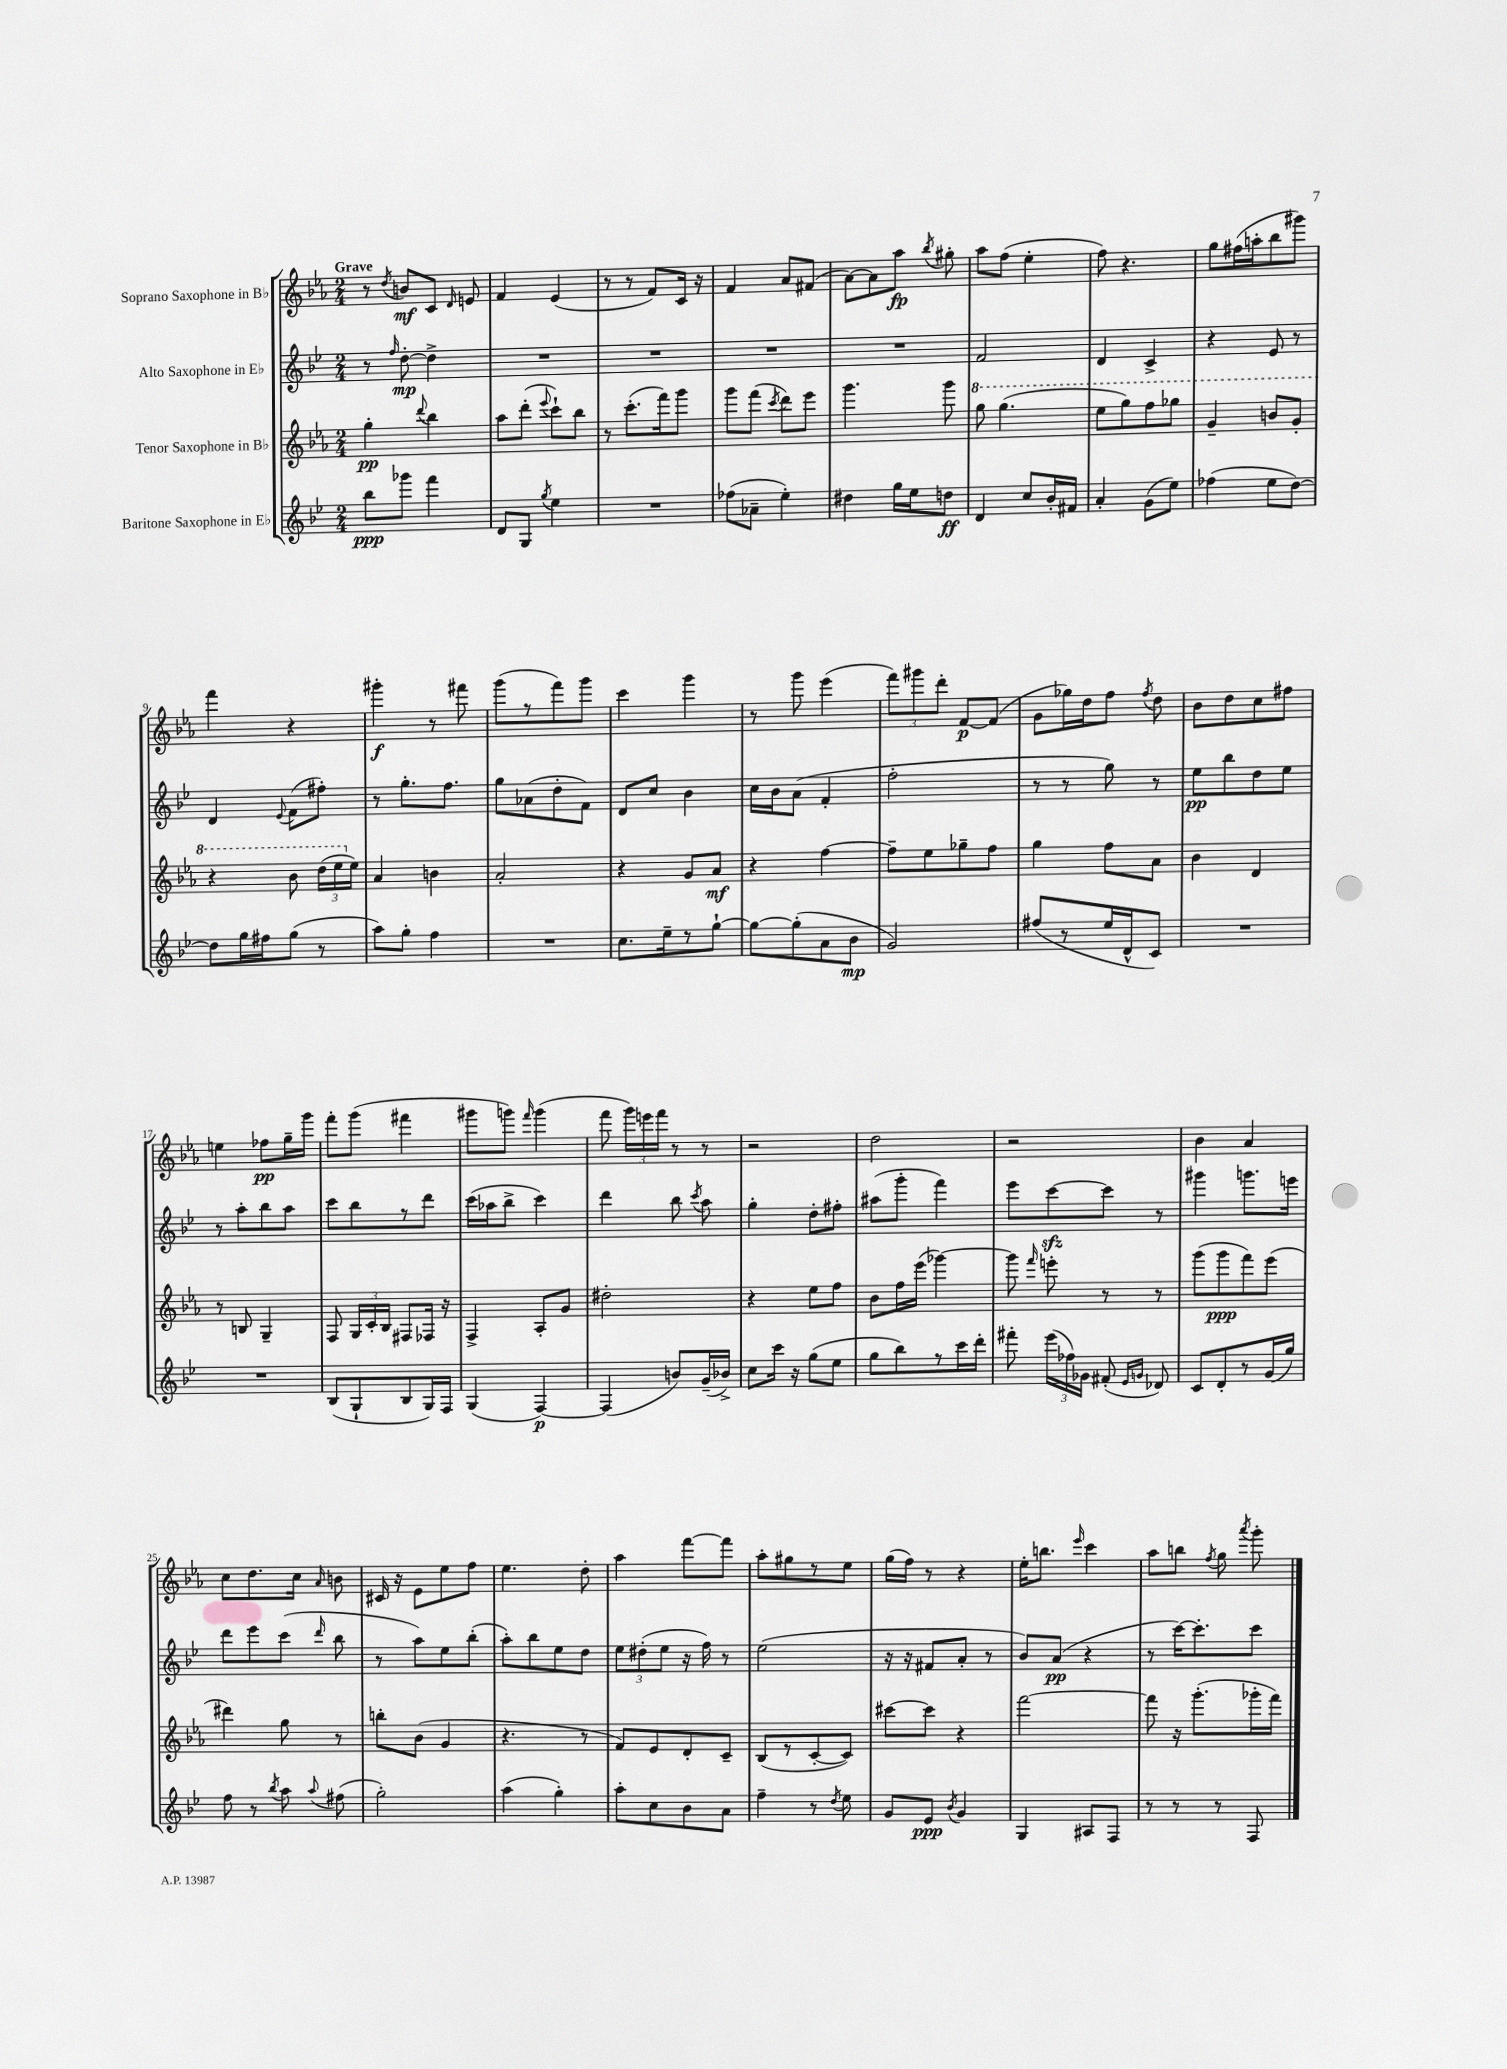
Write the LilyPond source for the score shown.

<<
\new StaffGroup <<
\new Staff = "s0" \with { instrumentName = "Soprano Saxophone in Bb" } {
    \clef treble \key ees \major \numericTimeSignature \time 2/4 \tempo "Grave"
    \autoBeamOff r8 \acciaccatura { d''8 } b'8[\mf c'8] \grace { d'16 } e'8 |
    f'4 ees'4( |
    r8 r8 f'8[) c'16] r16 |
    f'4 aes'8[ fis'8]( |
    aes'8[~) aes'8 aes''8]\fp \acciaccatura { bes''8 } gis''8-. |
    aes''8[ f''8]( ees''4-. |
    f''8) r4. |
    g''8[ fis''16( a''16-. bes''8 gis'''8]) |
    f'''4 r4 |
    gis'''4-.\f r8 fis'''8 |
    g'''8[( r8 f'''8) g'''8] |
    c'''4 g'''4 |
    r8 g'''8 ees'''4( |
    \tuplet 3/2 { f'''8[) gis'''8 d'''8]-. } f'8[~\p f'8]( |
    g'8[ ges''16) d''16 f''8] \acciaccatura { f''8 } d''8 |
    bes'8[ d''8 c''8 fis''8] |
    e''4 fes''8[\pp g''16-- g'''16] |
    f'''8[-. g'''8]( fis'''4 |
    gis'''8[ g'''8]) \grace { f'''16 } g'''4( |
    f'''8 \tuplet 3/2 { g'''16[) e'''16 f'''16] } r8 r8 |
    r2 |
    d''2 |
    r2 |
    bes'4 aes'4 |
    c''8[ d''8. c''16] \grace { aes'16 } b'8 |
    cis'16 r16 ees'8[ ees''8 f''8] |
    ees''4. d''8-. |
    aes''4 f'''8[~ f'''8] |
    aes''8[-. gis''8 r8 ees''8] |
    g''16[( f''16]) r8 r4 |
    ees''16[-. b''8.] \grace { ees'''16 } c'''4 |
    aes''8[ b''8] \acciaccatura { f''8 } g''8 \acciaccatura { aes'''8 } g'''8-. \bar "|." |
}
\new Staff = "s1" \with { instrumentName = "Alto Saxophone in Eb" } {
    \clef treble \key bes \major \numericTimeSignature \time 2/4
    \autoBeamOff r8 \grace { f''16 } d''8~-.\mp d''4-> |
    R2 |
    R2 |
    R2 |
    R2 |
    f'2 |
    d'4 c'4-> |
    r4 ees'8 r8 |
    d'4 \appoggiatura { ees'8 } f'8[( fis''8]-.) |
    r8 g''8.[-. f''8.] |
    g''8[ aes'8( d''8-. f'8]) |
    d'8[ c''8] bes'4 |
    c''16[ bes'16 a'8]( f'4-. |
    f''2-. |
    r8 r8 g''8) r8 |
    ees''8[\pp bes''8 d''8 ees''8] |
    r8 a''8[-. bes''8 a''8] |
    c'''8[ bes''8 r8 d'''8] |
    c'''16[( aes''16 bes''8]-> c'''4) |
    d'''4 bes''8 \acciaccatura { c'''8 } a''8 |
    g''4-. d''8[-. fis''8]-. |
    ais''8[( g'''8]-. f'''4) |
    ees'''8[ c'''8~\sfz c'''8] r8 |
    gis'''4 g'''8.[ e'''16] |
    d'''8[ ees'''8 c'''8]( \grace { d'''16 } bes''8 |
    r8 a''8[) ees''8 bes''8]-.( |
    a''8[-.) bes''8 ees''8 d''8] |
    \tuplet 3/2 { ees''8[ dis''8-.( ees''8] } r16 f''16) r8 |
    ees''2( |
    r16 r16 fis'8[ a'8]-. r8 |
    bes'8[) a'8]\pp( r4 |
    r8 c'''16[~) c'''8.-. c'''8] \bar "|." |
}
\new Staff = "s2" \with { instrumentName = "Tenor Saxophone in Bb" } {
    \clef treble \key ees \major \numericTimeSignature \time 2/4
    \autoBeamOff g''4-.\pp \appoggiatura { d'''8 } bes''4 |
    aes''8[ d'''8]-.( \appoggiatura { ees'''8 } c'''8[-!) bes''8] |
    r8 c'''8.[-.( f'''16) g'''8] |
    g'''8[ f'''8]( \acciaccatura { c'''8 } d'''8[) ees'''8] |
    g'''4. g'''8 |
    \ottava #1 g'''8 g'''4.( |
    ees'''8[ g'''8) f'''8 ges'''8] |
    g''4-- b''8[ g''8]-. |
    r4 bes''8 \tuplet 3/2 { d'''16[( ees'''16 \ottava #0 ees''16]) } |
    aes'4 b'4 |
    aes'2-. |
    r4 g'8[ aes'8]\mf |
    r4 f''4~ |
    f''8[-- ees''8 ges''8-- f''8] |
    g''4 f''8[ aes'8] |
    bes'4 d'4 |
    r8 b8 g4-- |
    f8 \tuplet 3/2 { g16[ c'16-. bes16] } fis8[ fes16] r16 |
    f4-> aes8[-. g'8] |
    dis''2-. |
    r4 ees''8[ f''8] |
    bes'8[ f''16 ees'''16]( ges'''4~) |
    ges'''8 \grace { f'''16 } e'''8-. r8 r8 |
    g'''8[( g'''8\ppp f'''8) ees'''8]( |
    dis'''4) g''8 r8 |
    b''8[-. bes'8]( g'4 |
    r4. r8 |
    f'8[) ees'8 d'8-. c'8]-- |
    bes8[( r8 c'8~-. c'8]) |
    cis'''8[~ cis'''8] r4 |
    f'''2~ |
    f'''8 r16 g'''8.[-.( ges'''16-. f'''16]) \bar "|." |
}
\new Staff = "s3" \with { instrumentName = "Baritone Saxophone in Eb" } {
    \clef treble \key bes \major \numericTimeSignature \time 2/4
    \autoBeamOff bes''8[\ppp ges'''8] f'''4 |
    d'8[ g8] \acciaccatura { g''8 } ees''4 |
    R2 |
    fes''8[( aes'8]-- ees''4-.) |
    dis''4 g''16[ ees''16 d''8]\ff |
    d'4 c''8[ bes'16-. fis'16] |
    a'4-. g'8[( ees''8]) |
    fes''4( ees''8[ d''8]~) |
    d''8[ g''16 fis''16 g''8]( r8 |
    a''8[) g''8]-. f''4 |
    R2 |
    c''8.[ ees''16-- r8 g''8]~-! |
    g''8[~ g''8-.( a'8 bes'8]\mp |
    g'2) |
    fis''8[( r8 ees''16 d'16-^ c'8]) |
    R2 |
    R2 |
    bes8[( g8-! bes8 g16) f16] |
    g4( f4~\p) |
    f4( b'8[) g'16--( bes'16]->) |
    c''8[ c'''16] r16 g''8[( ees''8] |
    g''8[ bes''8) r8 c'''16 d'''16]-. |
    fis'''8-. \tuplet 3/2 { ees'''16[( fes''16) ges'16] } fis'8-.( \grace { ees'16[ g'16] } des'8) |
    c'8[ d'8-. r8 g'16( g''16]) |
    f''8 r8 \acciaccatura { bes''8 } a''8 \appoggiatura { a''8 } fis''8( |
    g''2-.) |
    a''4( g''4-.) |
    a''8[-. c''8 bes'8 a'8] |
    f''4-- r8 \acciaccatura { d''8 } ees''8 |
    g'8[ ees'8]\ppp \acciaccatura { bes'8 } g'4 |
    g4 ais8[ f8] |
    r8 r8 r8 f8 \bar "|." |
}
>>
>>
